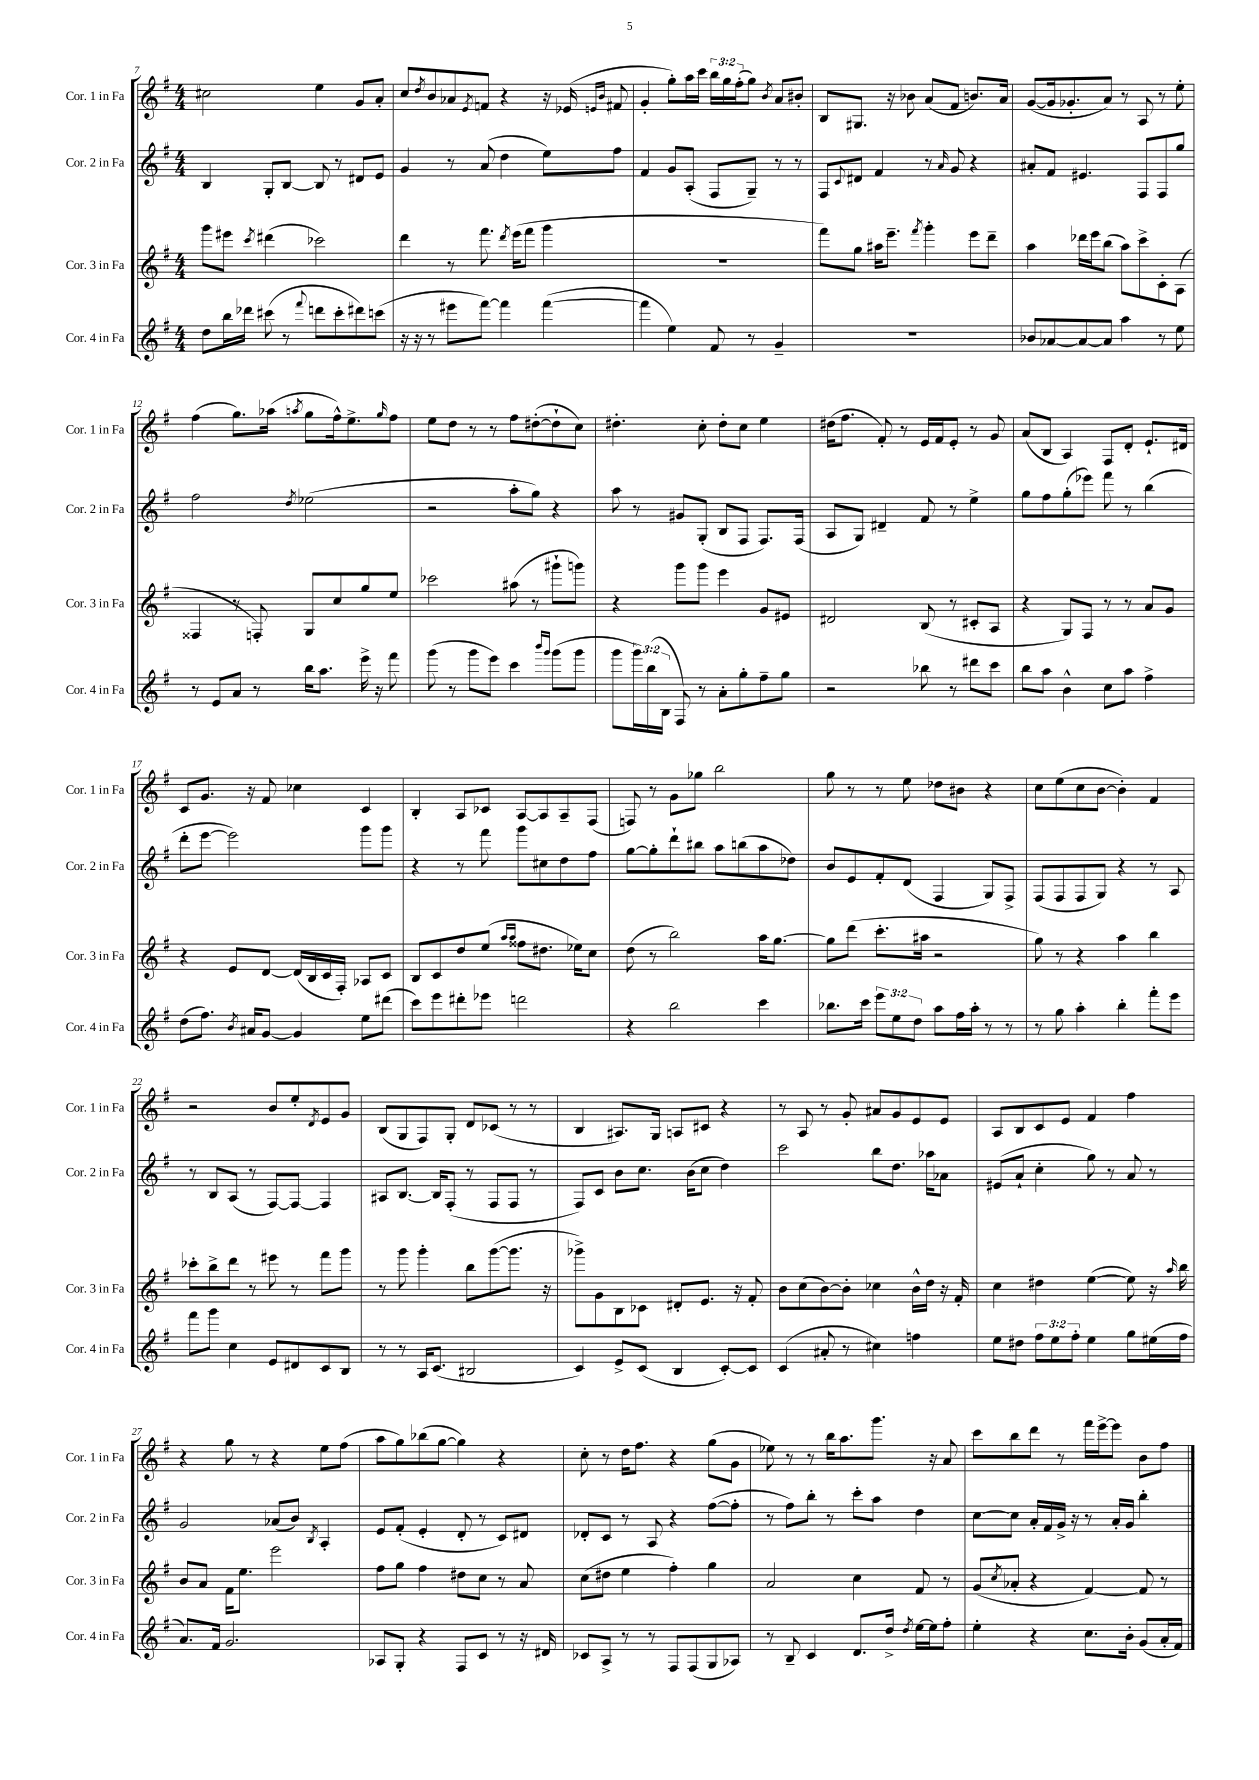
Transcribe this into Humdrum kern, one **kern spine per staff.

**kern	**kern	**kern	**kern
*staff4	*staff3	*staff2	*staff1
*clefG2	*clefG2	*clefG2	*clefG2
*k[f#]	*k[f#]	*k[f#]	*k[f#]
*M4/4	*M4/4	*M4/4	*M4/4
8dd\L	8ggg\L	4B/	2cc#\
16bb\L	8eee#\J	.	.
16ddd-\JJ	.	.	.
.	8qccc/	.	.
(8ccc#\	(4ddd#\	8G'/L	.
8r	.	[8B/J	.
8qqfff#/	.	.	.
8ddd\L	2ccc-\)	8B/]	4ee\
8ccc#'\	.	8r	.
8ddd#\)	.	8d#/L	8g/L
(8ccc\J	.	8e/J	8a'/J
=	=	=	=
16r	4ddd\	4g/	8cc/L
16r	.	.	.
.	.	.	8qdd/
8r	.	.	8b/
8eee#\L	8r	8r	8a-/
.	.	.	8qe/
[8fff#\J)	8.fff#\	(8a/	8f/J
4fff#\]	.	4dd\	4r
.	8qddd/	.	.
.	(16eee\LK	.	.
.	8fff#\J	.	.
([4fff#\	4ggg\	8ee\L)	16r
.	.	.	(16e-/
.	.	.	16qqe/LL
.	.	.	16qqb/JJ
.	.	8ff#\J	8f#/
=	=	=	=
4fff#\]	1r	4f#/	4g'/
4ee\)	.	8g/L	8gg'\L)
.	.	(8A'/J	16aa\L
.	.	.	16ccc\JJ
8f#/	.	8F#/L	24bb\LL
.	.	.	24gg\
.	.	.	(24ff#'\J
8r	.	8G~/J)	8gg\J)
.	.	.	8qb/
4g~/	.	8r	8a/L
.	.	8r	8b#'/J
=	=	=	=
1r	8fff#\L)	8F#/L	8B/L
.	.	8qqc/	.
.	8gg\J	8d#/J	8.G#/J
.	16aa#\LK	4f#/	.
.	8.eee~\J	.	16r
.	.	.	8b-\
.	8qfff#/	.	.
.	4ggg'\	8r	(8a/L
.	.	16qqa/	.
.	.	8g/	8f#/J
.	8eee\L	4r	8.b/L)
.	8ddd~\J	.	.
.	.	.	16a/Jk
=	=	=	=
8b-/L	4aa\	8a#'/L	([8g/L
[8a-/	.	8f#/J	16g/]k
.	.	.	8.g-'/
8a-/_	16ddd-\LL	4.e#/	.
.	16eee\J	.	.
8a-/]J	(8bb\J	.	8a/J)
4aa\	8aa\L)	.	8r
.	8ccc^\	8F#/L	8A/
8r	8c'\	8F#/	8r
8ee\	(8A\J	8gg/J	8ee'\
=	=	=	=
8r	4F##/	2ff#\	(4ff#\
8e/L	.	.	.
8a/J	8r	.	8.gg\L)
8r	8F'/)	.	.
.	.	.	(16aa-\Jk
.	.	8qdd/	8qaa/
16bb\LK	8G/L	(2ee-\	8gg\L
8.aa\J	.	.	.
.	8cc/	.	16ff#^^\k)
.	.	.	8.ee^\
16eee^\	8gg/	.	.
16r	.	.	.
.	.	.	16qqgg/
8fff#\	8ee/J	.	8ff#\J
=	=	=	=
(8ggg\	2ccc-\	2r	8ee\L
8r	.	.	8dd\J
8ggg\L	.	.	8r
8eee\J)	.	.	8r
4ccc\	(8aa#\	8aa'\L	8ff#\L
.	8r	8gg\J)	([8dd#'\
16qqbbb/LL	.	.	.
16qqggg/JJ	.	.	.
(8ggg\L	8ggg#`\L	4r	8dd#`\]
8ggg\J	8ggg\J)	.	8cc\J)
=	=	=	=
8ggg\L	4r	8aa\	4.dd#'\
24ggg\L)	.	8r	.
(24bb\	.	.	.
24B\JJ	.	.	.
8F#/)	8ggg\L	8g#/L	.
8r	8ggg\J	(8G'/J	8cc'\
8a'\L	4eee\	8B/L	8dd#'\L
8gg'\	.	8F#/J	8cc\J
8ff#~\	8g/L	8.F#/L)	4ee\
8gg\J	8e#/J	.	.
.	.	(16F#/Jk	.
=	=	=	=
2r	2d#/	8A/L	(16dd#\LK
.	.	.	8.ff#\J
.	.	8G/J)	.
.	.	4d#~/	8f#'/)
.	.	.	8r
8bb-\	(8B/	8f#/	16e/LL
.	.	.	16f#/J
8r	8r	8r	8e'/J
8ddd#\L	8c#'/L	4ee^\	8r
8ccc\J	8A/J	.	8g/
=	=	=	=
8bb\L	4r	8gg\L	(8a/L
8aa\J	.	8ff#\	8B/J
4b^^\	8G/L)	(8gg'\	4A/)
.	8F#/J	8eee-\J)	.
8cc\L	8r	8fff#\	8F#/L
8aa\J	8r	8r	8d'/J
4ff#^\	8a/L	(4bb\	8.e`/L
.	8g/J	.	.
.	.	.	16d#/Jk
=	=	=	=
(8dd\L	4r	8ddd'\L	8c/L
8.ff#\J)	.	[8eee\J	8.g/J
.	8e/L	2eee\])	.
8qb/	.	.	.
16a#/LK	.	.	16r
[8g/J	[8d/J	.	8f#/
4g/]	(16d/]LL	.	4cc-\
.	16B/	.	.
.	16c/	.	.
.	16F#'/JJ)	.	.
8ee\L	8A-/L	8ggg\L	4c/
(8ddd#\J	8c/J	8ggg\J	.
=	=	=	=
8ccc\L)	8B/L	4r	4B'/
8eee\	8c/	.	.
8ddd#'\	8dd/	8r	8A/L
8eee-\J	(8ee/J	8fff#\	8c-/J
.	16qqaa/LL	.	.
.	16qqaa/JJ	.	.
2ddd\	8ff##\L	8ggg\L	[8A/L
.	8.dd#\J	8cc#\	8A/]
.	.	8dd\	8A~/
.	16ee-\LK)	.	.
.	8cc\J	8ff#\J	(8F#/J
=	=	=	=
4r	(8dd\	[8gg\L	8F/)
.	8r	8gg'\]	8r
2bb\	2bb\)	8ddd`\	8g\L
.	.	8bb#\J	8gg-\J
.	.	8aa\L	2bb\
.	.	(8bb\	.
4ccc\	16aa\LK	8aa\	.
.	[8.gg\J	.	.
.	.	8dd-\J)	.
=	=	=	=
8.bb-\L	8gg\]L	8b/L	8gg\
.	(8ddd\J	8e/	8r
16ccc\Jk	.	.	.
12eee\L	8.ccc'\L	8f#'/	8r
12ee\	.	.	.
.	.	(8d/J	8ee\
12dd\J	.	.	.
.	16aa#\Jk	.	.
8aa\L	2r	4F#/	8dd-\L
16ff#\L	.	.	8b#\J
16aa'\JJ	.	.	.
8r	.	8G/L)	4r
8r	.	8F#^/J	.
=	=	=	=
8r	8gg\)	(8F#/L	8cc\L
8gg\	8r	8F#/	(8ee\
4aa'\	4r	8F#/	8cc\
.	.	8G/J)	[8b\J
4bb'\	4aa\	4r	4b'\])
8fff#'\L	4bb\	8r	4f#/
8eee\J	.	8A/	.
=	=	=	=
8fff#\L	8ccc-'\L	8r	2r
8ggg\J	8bb^\	8B/L	.
4cc\	8ddd\J	(8A/J	.
.	8r	8r	.
8e/L	8eee#\	[8F#/L)	8b/L
8d#/	8r	8F#/_J	8ee'/
.	.	.	8qd/
8c/	8fff#\L	4F#/]	8e/
8B/J	8ggg\J	.	8g/J
=	=	=	=
8r	8r	8A#/L	(8B/L
8r	8ggg\	[8.B/J	8G/
16A/LK	4ggg'\	.	8F#/)
(8.c/J	.	16B/]LK	.
.	.	(8F#'/J	8G'/J
2B#/	8bb\L	8r	8d/L
.	([8ggg\	8F#/L	(8c-/J
.	8.ggg\]J	8F#/J	8r
.	.	8r	8r
.	16r	.	.
=	=	=	=
4c/)	8ggg-^\L)	8F#/L)	4B/
.	8g\	8c/J	.
8e^/L	8B\	8b\L	8.A#/L)
(8c/J	8c-\J	8.cc\J	.
.	.	.	16G/Jk
4B/	8d#'/L	.	8A/L
.	.	(16b\LK	.
.	8.e/J	8cc\J	8c#/J
[8c'/L)	.	4dd\)	4r
.	16r	.	.
8c/]J	8f#'/	.	.
=	=	=	=
(4c/	8b\L	2ccc\	8r
.	(8cc\	.	8A/
8a#'/	[8b\)	.	8r
8r	8b'\]J	.	8g'/
4cc#\)	4cc-\	8bb\L	8a#/L
.	.	8.dd\J	8g/
4ff\	16b^^\LL	.	8e/
.	16dd\JJ	16aa-\LK	.
.	16r	8a-\J	8e/J
.	16f#'/	.	.
=	=	=	=
8ee\L	4cc\	(8e#/L	8A/L
8dd#\J	.	8a`/J	8B/
12ff#\L	4dd#\	4cc'\	8c/
12ee\	.	.	.
.	.	.	8e/J
12ff#'\J	.	.	.
4ee\	([4ee\	8gg\)	4f#/
.	.	8r	.
8gg\L	8ee\])	8a/	4ff#\
(16ee#\L	16r	8r	.
.	16qqaa/	.	.
16ff#\JJ	16bb\	.	.
=	=	=	=
8.a/L)	8b/L	2g/	4r
.	8a/J	.	.
16f#/Jk	.	.	.
2.g/	16f#\LK	.	8gg\
.	8.ee\J	.	.
.	.	.	8r
.	2eee\	(8a-/L	4r
.	.	8b/J)	.
.	.	8qB/	.
.	.	4A'/	8ee\L
.	.	.	(8ff#\J
=	=	=	=
8A-/L	8ff#\L	8e/L	8aa\L
8G'/J	8gg\J	(8f#'/J	8gg\)
4r	4ff#\	4e'/	(8bb-\
.	.	.	[8gg\J
8F#/L	8dd#\L	8d'/	4gg\])
8c/J	8cc\J	8r	.
8r	8r	8c/L)	4r
16r	8a/	8d#/J	.
16d#/	.	.	.
=	=	=	=
8c-/L	(8cc\L	8d-'/L	8cc'\
8A^/J	8dd#\J	8c/J	8r
8r	4ee\	8r	16dd\LK
.	.	.	8.ff#\J
8r	.	8A/	.
8F#/L	4ff#'\)	4r	4r
(8F#/	.	.	.
8G/	4gg\	([8ff#\L	(8gg\L
8A-/J)	.	8ff#'\]J	8g\J
=	=	=	=
8r	2a/	8r	8ee-\)
8B~/	.	8ff#\L)	8r
4c/	.	8bb'\J	8r
.	.	8r	16bb\LK
.	.	.	8.aa\
8.d/L	4cc\	8ccc'\L	.
.	.	8aa\J	8.ggg\J
16dd^/Jk	.	.	.
8qdd/	.	.	.
[16ee\LL	8f#/	4dd\	.
16ee\]J	.	.	16r
8ff#'\J	8r	.	8a/
=	=	=	=
4ee'\	(8g/L	[8cc\L	8ccc\L
.	8qcc/	.	.
.	8a-'/J	8cc\]J	8bb\
4r	4r	16a'/LL	8ddd\J
.	.	16f#/	.
.	.	16g^/JJ	8r
.	.	16r	.
8.cc\L	[4f#/)	8r	16fff#\LL
.	.	.	[16eee^\J
.	.	16a'/LL	8eee\]J
16b'\Jk	.	16g/JJ	.
(8g/L	8f#/]	4bb'\	8b\L
16a'/L	8r	.	8ff#\J
16f#/JJ)	.	.	.
==	==	==	==
*-	*-	*-	*-
